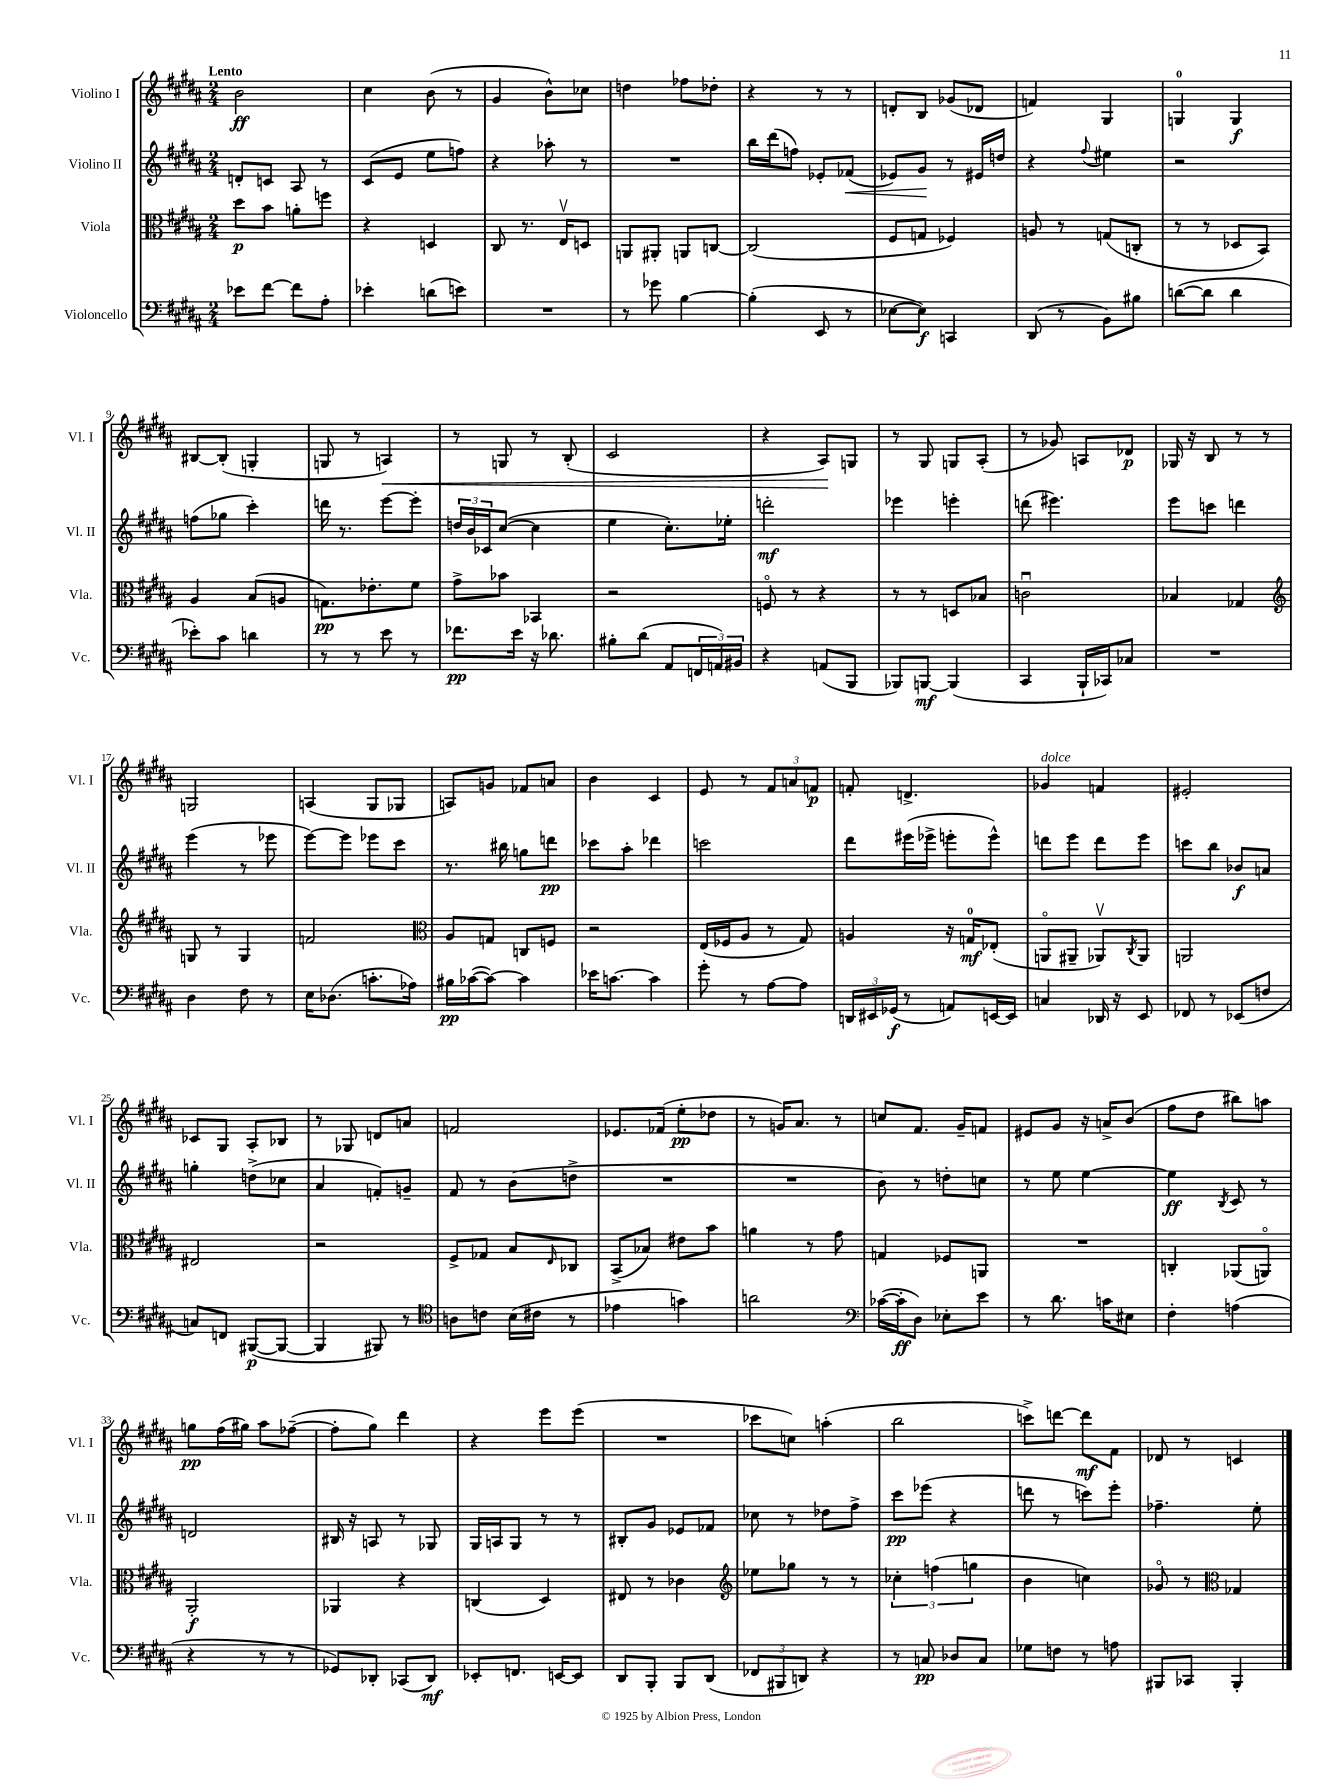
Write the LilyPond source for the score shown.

<<
\new StaffGroup <<
\new Staff = "s0" \with { instrumentName = "Violino I" shortInstrumentName = "Vl. I" } {
    \clef treble \key b \major \numericTimeSignature \time 2/4 \tempo "Lento"
    b'2\ff |
    cis''4 b'8( r8 |
    gis'4 b'8-^) ces''8 |
    d''4 fes''8 des''8-. |
    r4 r8 r8 |
    d'8-. b8 ges'8( des'8 |
    f'4) gis4 |
    g4-0 g4\f |
    bis8~ bis8-.( g4-. |
    g8 r8 a4\<) |
    r8 g8 r8 b8-.( |
    cis'2 |
    r4 ais8\!) g8 |
    r8 gis8 g8 ais8-.( |
    r8 ges'8) a8 des'8\p |
    ges16 r16 b8 r8 r8 |
    g2 |
    a4( gis8 ges8 |
    a8) g'8 fes'8 a'8 |
    b'4 cis'4 |
    e'8 r8 \tuplet 3/2 { fis'8 a'8 f'8\p } |
    f'8-. d'4.-> |
    ges'4^\markup { \italic "dolce" } f'4 |
    eis'2-. |
    ces'8 gis8 ais8-. bes8 |
    r8 ges8 d'8 a'8 |
    f'2 |
    ees'8. fes'16( e''8-.\pp des''8 |
    r8 g'16) ais'8. r8 |
    c''8 fis'8. gis'16-- f'8 |
    eis'8 gis'8 r16 a'16-> b'8( |
    fis''8 dis''8 bis''8) a''8 |
    g''8\pp fis''16( gis''16) ais''8 fes''8~--( |
    fes''8-. gis''8) dis'''4 |
    r4 e'''8 e'''8( |
    R2 |
    ces'''8 c''8) a''4-.( |
    b''2 |
    c'''8->) d'''8~ d'''8\mf fis'8 |
    des'8 r8 c'4 \bar "|." |
}
\new Staff = "s1" \with { instrumentName = "Violino II" shortInstrumentName = "Vl. II" } {
    \clef treble \key b \major \numericTimeSignature \time 2/4
    d'8-. c'8 ais8 r8 |
    cis'8( e'8 e''8 f''8) |
    r4 aes''8-. r8 |
    R2 |
    b''16 dis'''16( f''8) ees'8-. fes'8\<( |
    ees'8) gis'8\! r8 eis'16 d''16 |
    r4 \appoggiatura { fis''8 } eis''4 |
    r2 |
    f''8( ges''8 cis'''4-.) |
    d'''16 r8. e'''8~ e'''8-. |
    \tuplet 3/2 { d''16 b'16 ces'16 } cis''8~( cis''4 |
    e''4 cis''8.-.) ees''16-. |
    d'''2-.\mf |
    ees'''4 e'''4-. |
    d'''8( eis'''4.) |
    e'''8 c'''8 d'''4 |
    e'''4( r8 ees'''8 |
    e'''8~) e'''8 ees'''8 cis'''8 |
    r8. bis''16 g''8 d'''8\pp |
    ces'''8 ais''8-. des'''4 |
    c'''2 |
    dis'''8 eis'''16( ees'''16-> e'''8-. e'''8-^) |
    d'''8 e'''8 d'''8 e'''8 |
    c'''8 b''8 bes'8\f a'8 |
    g''4-. d''8->( ces''8 |
    ais'4 f'8-.) g'8-- |
    fis'8 r8 b'8( d''8-> |
    R2 |
    R2 |
    b'8) r8 d''8-. c''8 |
    r8 e''8 e''4~ |
    e''4\ff \acciaccatura { b8 } cis'8 r8 |
    d'2 |
    bis16 r16 a8 r8 ges8 |
    gis16 a16 gis8 r8 r8 |
    bis8-. gis'8 ees'8 fes'8 |
    ces''8 r8 des''8 fis''8-> |
    cis'''8\pp ees'''8( r4 |
    d'''8 r8 c'''8) e'''8-. |
    fes''4.-- e''8-. \bar "|." |
}
\new Staff = "s2" \with { instrumentName = "Viola" shortInstrumentName = "Vla." } {
    \clef alto \key b \major \numericTimeSignature \time 2/4
    dis''8\p b'8 a'8-. f''8 |
    r4 d4 |
    cis8 r8. e16\upbow d8 |
    a,8 ais,8-. a,8 c8~ |
    c2( |
    fis8 g8 fes4) |
    a8 r8 g8( c8-. |
    r8 r8 des8 b,8) |
    ais4 b8( a8 |
    g8.\pp) ees'8.-. fis'8 |
    gis'8-> bes'8 bes,4 |
    r2 |
    f8\flageolet r8 r4 |
    r8 r8 d8 bes8 |
    c'2\downbow |
    bes4 ges4 |
    \clef treble g8 r8 g4 |
    f'2 |
    \clef alto ais8 g8 c8 f8 |
    r2 |
    e16( fes16 ais8 r8 gis8) |
    a4 r16 g16-0\mf ees8-.( |
    a,8\flageolet ais,8-- aes,8\upbow) \acciaccatura { cis8 } aes,8 |
    a,2 |
    eis2 |
    r2 |
    fis8-> ges8 b8 \grace { e16 } ces8 |
    b,8->( bes8) eis'8 b'8 |
    a'4 r8 gis'8 |
    g4 fes8 a,8 |
    R2 |
    c4-. aes,8( a,8\flageolet) |
    ais,2-.\f |
    aes,4 r4 |
    c4( dis4) |
    eis8 r8 ces'4 |
    \clef treble ees''8 ges''8 r8 r8 |
    \tuplet 3/2 { ces''4-. f''4( g''4 } |
    b'4 c''4) |
    ges'8\flageolet r8 \clef alto ges4 \bar "|." |
}
\new Staff = "s3" \with { instrumentName = "Violoncello" shortInstrumentName = "Vc." } {
    \clef bass \key b \major \numericTimeSignature \time 2/4
    ees'8 fis'8~ fis'8 ais8-. |
    ees'4-. d'8( e'8) |
    R2 |
    r8 ges'8 b4~ |
    b4-.( e,8 r8 |
    ees8~ ees8\f) c,4 |
    dis,8( r8 b,8) bis8 |
    d'8~( d'8 d'4 |
    ees'8-.) cis'8 d'4 |
    r8 r8 e'8 r8 |
    fes'8.\pp e'16 r16 des'8. |
    bis8-. dis'8( ais,8 \tuplet 3/2 { f,16 a,16) bis,16 } |
    r4 a,8( b,,8 |
    bes,,8) b,,8~\mf b,,4( |
    cis,4 b,,16-! ces,16) ces8 |
    R2 |
    dis4 fis8 r8 |
    e16 des8.( c'8.-. aes16) |
    bis16\pp ces'16~( ces'8~) ces'4 |
    ees'16 c'8.~ c'4 |
    gis'8-. r8 ais8~ ais8 |
    \tuplet 3/2 { d,16 eis,16 ges,16\f( } r8 a,8) e,16~ e,16 |
    c4 des,16 r16 e,8 |
    fes,8 r8 ees,8( f8 |
    c8) f,8 bis,,8~\p( bis,,8~ |
    bis,,4 bis,,8) r8 |
    \clef tenor a8 c'8 b16( cis'16 r8 |
    ees'4 g'4) |
    a'2 |
    \clef bass ces'16~( ces'16-.\ff dis8) ees8-. e'8 |
    r8 dis'8. c'16 eis8 |
    fis4-. a4( |
    r4 r8 r8 |
    ges,8) des,8-. ces,8( des,8\mf) |
    ees,8-. f,8. e,16~ e,8 |
    dis,8 b,,8-. b,,8 dis,8( |
    \tuplet 3/2 { fes,8 bis,,8 d,8) } r4 |
    r8 c8\pp des8 c8 |
    ges8 f8 r8 a8 |
    bis,,8 ces,8 bis,,4-. \bar "|." |
}
>>
>>
